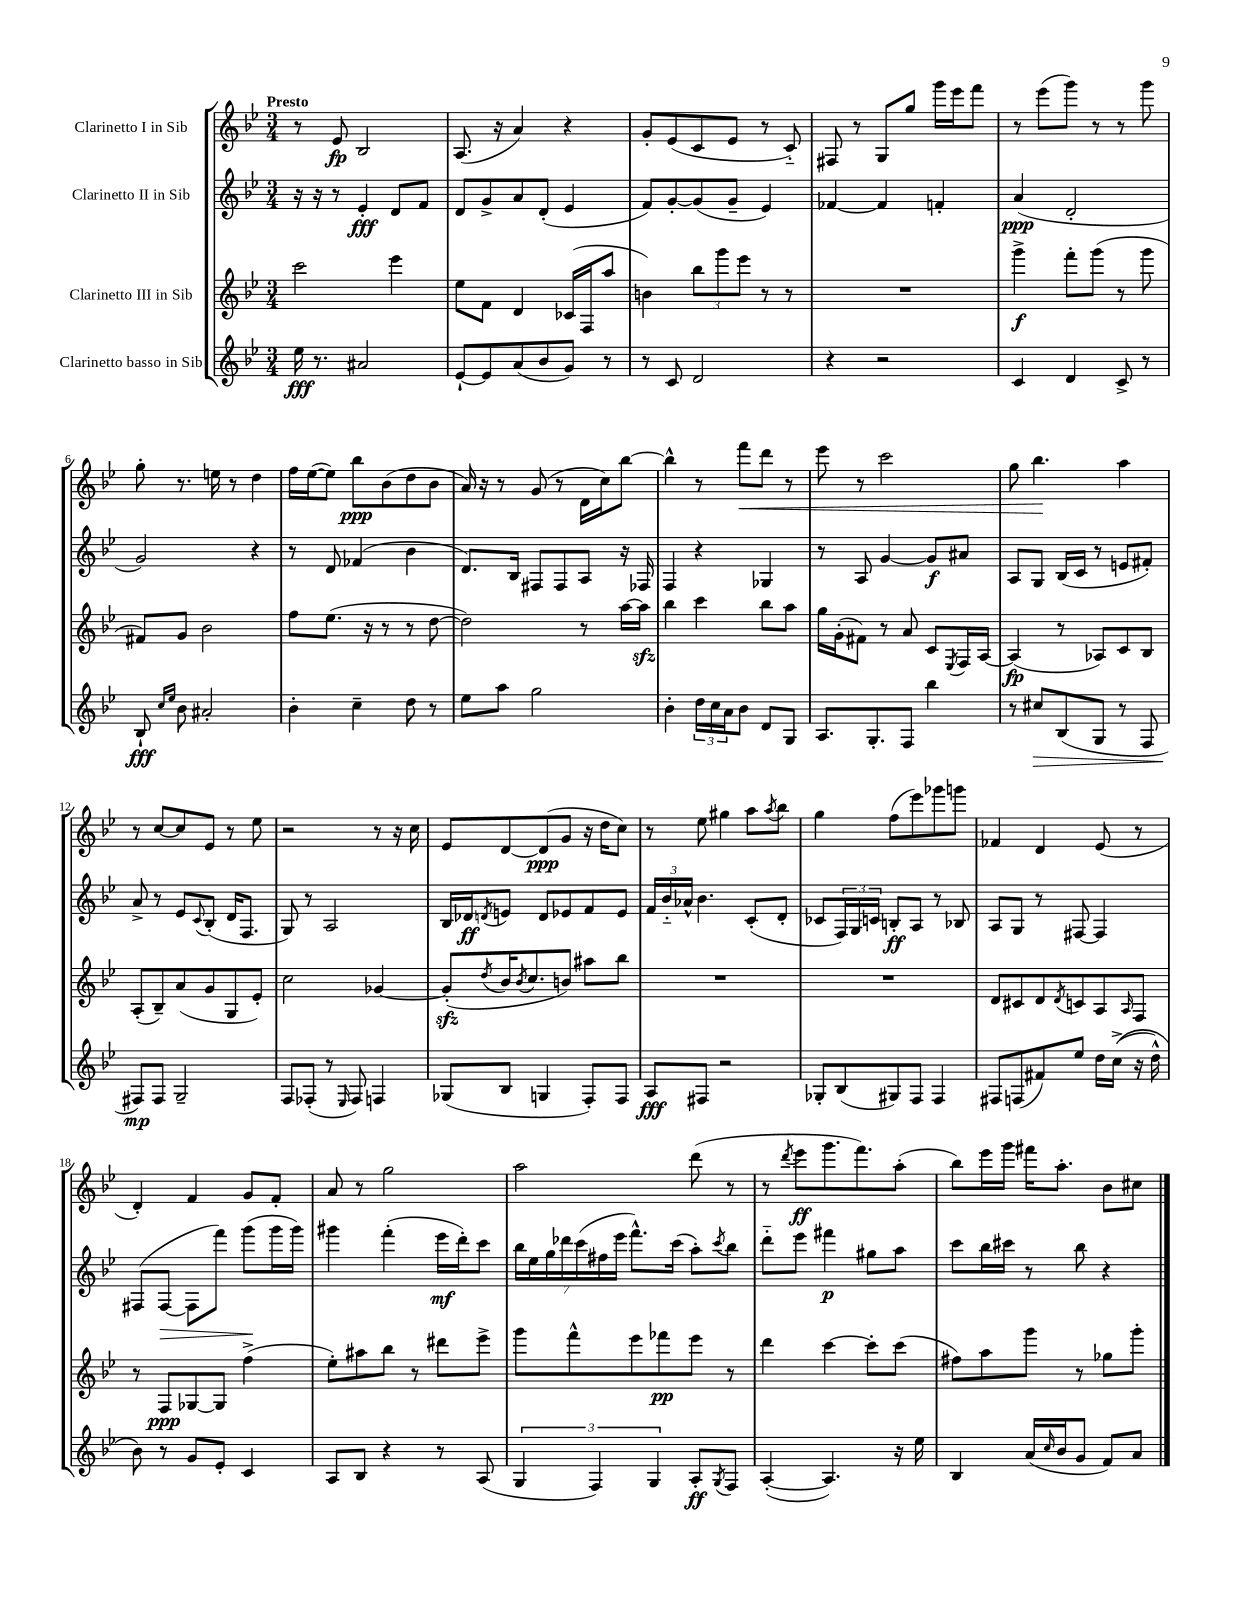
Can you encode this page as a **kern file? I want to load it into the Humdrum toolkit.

**kern	**dynam	**kern	**dynam	**kern	**dynam	**kern	**dynam
*part4	*part4	*part3	*part3	*part2	*part2	*part1	*part1
*staff4	*staff4	*staff3	*staff3	*staff2	*staff2	*staff1	*staff1
*I"Clarinetto basso in Sib	*	*I"Clarinetto III in Sib	*	*I"Clarinetto II in Sib	*	*I"Clarinetto I in Sib	*
*clefG2	*	*clefG2	*	*clefG2	*	*clefG2	*
*k[b-e-]	*	*k[b-e-]	*	*k[b-e-]	*	*k[b-e-]	*
*M3/4	*	*M3/4	*	*M3/4	*	*M3/4	*
=1	=1	=1	=1	=1	=1	=1	=1
!	!	!	!	!	!	!LO:TX:a:B:t=Presto	!
16ee-\	fff	2ccc\	.	16r	.	8r	.
8.r	.	.	.	16r	.	.	.
.	.	.	.	8r	.	8e-/	fp
2a#X/	.	.	.	4e-'/	fff	2B-/	.
.	.	4eee-\	.	8d/L	.	.	.
.	.	.	.	8f/J	.	.	.
=2	=2	=2	=2	=2	=2	=2	=2
[8e-`/L	.	8ee-\L	.	8d/L	.	(8.A/	.
8e-/]	.	8f\J	.	8g^/	.	.	.
.	.	.	.	.	.	16r	.
(8a/	.	4d/	.	8a/	.	4a/)	.
8b-/	.	.	.	(8d'/J	.	.	.
8g/J)	.	(16c-X/LL	.	4e-/	.	4r	.
.	.	16F/J	.	.	.	.	.
8r	.	8aa/J	.	.	.	.	.
=3	=3	=3	=3	=3	=3	=3	=3
8r	.	4bn\)	.	8f/L)	.	8g'/L	.
8c/	.	.	.	[8g'/	.	(8e-/	.
2d/	.	12bb-\L	.	(8g/]	.	8c/	.
.	.	12ggg\	.	.	.	.	.
.	.	.	.	8g~/J	.	8e-/J	.
.	.	12eee-\J	.	.	.	.	.
.	.	8r	.	4e-/)	.	8r	.
.	.	8r	.	.	.	8c/)	.
=4	=4	=4	=4	=4	=4	=4	=4
4r	.	2.r	.	[4f-X/	.	8F#X/	.
.	.	.	.	.	.	8r	.
2r	.	.	.	4f-/]	.	8G/L	.
.	.	.	.	.	.	8gg/J	.
.	.	.	.	4fn'/	.	16ggg\LL	.
.	.	.	.	.	.	16eee-\J	.
.	.	.	.	.	.	8fff\J	.
=5	=5	=5	=5	=5	=5	=5	=5
4c/	.	4ggg^\	f	(4a/	ppp	8r	.
.	.	.	.	.	.	(8eee-\L	.
4d/	.	8fff'\L	.	2d'/	.	8ggg\J)	.
.	.	(8ggg\J	.	.	.	8r	.
8c^/	.	8r	.	.	.	8r	.
8r	.	8ggg\	.	.	.	8ggg\	.
!!LO:LB:g=z
=6	=6	=6	=6	=6	=6	=6	=6
8B-`/	fff	8f#X/L)	.	2g/)	.	8gg'\	.
16qqcc/LL	.	.	.	.	.	.	.
16qqee-/JJ	.	.	.	.	.	.	.
8b-\	.	8g/J	.	.	.	8.r	.
2a#X'/	.	2b-\	.	.	.	.	.
.	.	.	.	.	.	16een\	.
.	.	.	.	.	.	8r	.
.	.	.	.	4r	.	4dd\	.
=7	=7	=7	=7	=7	=7	=7	=7
4b-'\	.	8ff\L	.	8r	.	16ff\LL	.
.	.	.	.	.	.	([16ee-\J	.
.	.	(8.ee-\J	.	8d/	.	8ee-\J])	.
4cc~\	.	.	.	(4f-X/	.	8bb-\L	ppp
.	.	16r	.	.	.	.	.
.	.	8r	.	.	.	(8b-\	.
8dd\	.	8r	.	4b-\	.	8dd\	.
8r	.	[8dd\	.	.	.	8b-\J	.
=8	=8	=8	=8	=8	=8	=8	=8
8ee-\L	.	2dd\])	.	8.d/L)	.	16a/)	.
.	.	.	.	.	.	16r	.
8aa\J	.	.	.	.	.	8r	.
.	.	.	.	16B-/Jk	.	.	.
2gg\	.	.	.	8F#X/L	.	(8g/	.
.	.	.	.	8F#/	.	8r	.
.	.	8r	.	8A/J	.	16d\LL	.
.	.	.	.	.	.	16cc\J)	.
.	.	[16aa\LL	.	16r	.	[8bb-\J	.
.	.	16aazz\JJ]	.	16F-X/	.	.	.
=9	=9	=9	=9	=9	=9	=9	=9
4b-'\	.	4bb-\	.	4F/	.	4bb-^^\]	.
24dd\LL	.	4ccc\	.	4r	.	8r	.
24cc\	.	.	.	.	.	.	.
24a\J	.	.	.	.	.	.	.
!	!	!	!	!	!	!	!LO:HP:b
8b-\J	.	.	.	.	.	8fff\L	<
8d/L	.	8bb-\L	.	4G-X/	.	8ddd\J	.
8G/J	.	8aa\J	.	.	.	8r	.
=10	=10	=10	=10	=10	=10	=10	=10
8.A/L	.	16gg\LL	.	8r	.	8eee-\	.
.	.	(16g'\J	.	.	.	.	.
.	.	8f#X\J)	.	8A/	.	8r	.
8.G'/	.	.	.	.	.	.	.
.	.	8r	.	[4g/	.	2ccc\	.
8F/J	.	8a/	.	.	.	.	.
4bb-\	.	8c/L	.	8g/L]	f	.	.
.	.	8qE-/	.	.	.	.	.
.	.	16F/L	.	8a#X/J	.	.	.
.	.	[16A/JJ	.	.	.	.	.
=11	=11	=11	=11	=11	=11	=11	=11
8r	.	(4A/]	fp	8A/L	.	8gg\	.
!	!LO:HP:b	!	!	!	!	!	!
8cc#X/L	>	.	.	8G/J	.	4.bb-\	.
(8B-/	.	8r	.	(16B-/LL	.	.	.
.	.	.	.	16c/JJ	.	.	.
8G/J	.	8A-X/L)	.	8r	.	.	.
8r	.	8c/	.	8en/L	.	4aa\	[
8F/	.	8B-/J	.	8f#X'/J)	.	.	.
!!LO:LB:g=z
=12	=12	=12	=12	=12	=12	=12	=12
8F#X/L)	mp	(8A'/L	.	8a^/	.	8r	.
8F#/J	]	8B-~/)	.	8r	.	[8cc/L	.
2G~/	.	(8a/	.	8e-/L	.	8cc/]	.
.	.	.	.	8qqc/	.	.	.
.	.	8g/	.	(8B-'/J	.	8e-/J	.
.	.	8G/	.	16d/KL	.	8r	.
.	.	.	.	8.F/J	.	.	.
.	.	8e-'/J)	.	.	.	8ee-\	.
=13	=13	=13	=13	=13	=13	=13	=13
8F/L	.	2cc\	.	8G/)	.	2r	.
(8F-X'/J	.	.	.	8r	.	.	.
8r	.	.	.	2A/	.	.	.
16qqE-/	.	.	.	.	.	.	.
8F-/)	.	.	.	.	.	.	.
4Fn/	.	[4g-X/	.	.	.	8r	.
.	.	.	.	.	.	16r	.
.	.	.	.	.	.	16cc\	.
=14	=14	=14	=14	=14	=14	=14	=14
(8G-X/L	.	(8g-zz'/L]	.	16B-/LL	.	8e-/L	.
.	.	.	.	16d-X/J	ff	.	.
.	.	8qdd/	.	8qdn/	.	.	.
8B-/J	.	16b-/K	.	8en/J	.	[8d/	.
.	.	8qb-/	.	.	.	.	.
.	.	8.cc/	.	.	.	.	.
4Gn/	.	.	.	8d/L	.	(8d/]	ppp
.	.	8bn/J)	.	8e-X/	.	8g/J	.
8F'/L)	.	8aa#X\L	.	8f/	.	16r	.
.	.	.	.	.	.	16dd\KL	.
8F/J	.	8bb-\J	.	8e-/J	.	8cc\J)	.
=15	=15	=15	=15	=15	=15	=15	=15
8A/L	fff	2.r	.	24f/LL	.	8r	.
.	.	.	.	24b-/	.	.	.
.	.	.	.	24a-X^^/JJ	.	.	.
8F#X/J	.	.	.	4.b-\	.	8ee-\	.
2r	.	.	.	.	.	4gg#X\	.
.	.	.	.	(8c'/L	.	8aa\L	.
.	.	.	.	.	.	8qaa/	.
.	.	.	.	8d'/J	.	8bb-\J	.
=16	=16	=16	=16	=16	=16	=16	=16
8G-X'/L	.	2.r	.	8c-X/L	.	4gg\	.
(8B-/	.	.	.	24F/L)	.	.	.
.	.	.	.	24G/	.	.	.
.	.	.	.	24cn/JJ	.	.	.
8G#X/)	.	.	.	8Bn'/L	ff	(8ff\L	.
8F/J	.	.	.	8A/J	.	8eee-\)	.
4F/	.	.	.	8r	.	8ggg-X\	.
.	.	.	.	8B-X/	.	8gggn\J	.
=17	=17	=17	=17	=17	=17	=17	=17
8F#X/L	.	8d/L	.	8A/L	.	4f-X/	.
(8Fn/	.	8c#X/	.	8G/J	.	.	.
8f#X/)	.	8d/	.	8r	.	4d/	.
.	.	8qd/	.	.	.	.	.
8ee-/J	.	8cn/	.	[8F#X/	.	.	.
16dd\LL	.	8A/	.	4F#/]	.	(8e-/	.
((16cc^\JJ	.	.	.	.	.	.	.
.	.	16qqA/	.	.	.	.	.
16r	.	8F/J	.	.	.	8r	.
16dd^^\)	.	.	.	.	.	.	.
!!LO:LB:g=z
=18	=18	=18	=18	=18	=18	=18	=18
8b-\)	.	8r	.	(8F#X/L	.	4d'/)	.
!	!	!	!	!	!LO:HP:b	!	!
8r	.	8F/L	ppp	[8F#/J	>	.	.
8g/L	.	[8G-X/	.	8F#\L]	.	4f/	.
8e-'/J	.	8G-/J]	.	8fff\J)	.	.	.
4c/	.	(4ff^\	.	(8ggg\L	.	8g/L	.
.	.	.	.	16ggg\L	]	8f'/J	.
.	.	.	.	16ggg\JJ)	.	.	.
=19	=19	=19	=19	=19	=19	=19	=19
8A/L	.	8ee-'\L)	.	4ggg#X\	.	8a/	.
8B-/J	.	8aa#X\	.	.	.	8r	.
4r	.	8bb-\J	.	(4fff'\	.	2gg\	.
.	.	8r	.	.	.	.	.
8r	.	8ddd#X\L	.	16eee-\LL	mf	.	.
.	.	.	.	16ddd'\J)	.	.	.
(8A/	.	8eee-^\J	.	8ccc\J	.	.	.
=20	=20	=20	=20	=20	=20	=20	=20
6G/	.	8ggg\L	.	28bb-\LL	.	2aa\	.
.	.	.	.	28ee-\	.	.	.
.	.	.	.	28gg\	.	.	.
.	.	.	.	28ddd-X\	.	.	.
.	.	8fff^^\	.	.	.	.	.
.	.	.	.	(28ccc\	.	.	.
6F/)	.	.	.	.	.	.	.
.	.	.	.	28ff#X\	.	.	.
.	.	.	.	28eee-\JJ	.	.	.
.	.	8eee-\	.	8.fff^^\L)	.	.	.
6G/	.	.	.	.	.	.	.
.	.	8fff-X\	pp	.	.	.	.
.	.	.	.	(16ccc\Jk	.	.	.
8A'/L	ff	8eee-\J	.	8aa'\L)	.	(8ddd\	.
8qG/	.	.	.	8qccc/	.	.	.
8F/J	.	8r	.	8bb-\J	.	8r	.
=21	=21	=21	=21	=21	=21	=21	=21
([4A'/	.	4ddd\	.	8ddd\L	.	8r	.
.	.	.	.	.	.	8qddd/	.
.	.	.	.	8eee-\J	.	8eee-\L	ff
4.A/])	.	[4ccc\	.	4fff#X\	p	8.ggg\	.
.	.	.	.	.	.	8.fff\)	.
.	.	8ccc'\L]	.	8gg#X\L	.	.	.
16r	.	(8ccc\J	.	8aa\J	.	(8aa'\J	.
16ee-\	.	.	.	.	.	.	.
=22	=22	=22	=22	=22	=22	=22	=22
4B-/	.	8ff#X\L)	.	8ccc\L	.	8bb-\L)	.
.	.	8aa\	.	16bb-\L	.	16eee-\L	.
.	.	.	.	16ccc#X\JJ	.	16ggg\JJ	.
(16a/LL	.	8ggg\J	.	8r	.	16fff#X\KL	.
16qqcc/	.	.	.	.	.	.	.
16b-/J	.	.	.	.	.	8.aa'\J	.
8g/J	.	8r	.	8bb-\	.	.	.
8f/L)	.	8gg-X\L	.	4r	.	8b-\L	.
8a/J	.	8ggg'\J	.	.	.	8cc#X\J	.
==	==	==	==	==	==	==	==
*-	*-	*-	*-	*-	*-	*-	*-
